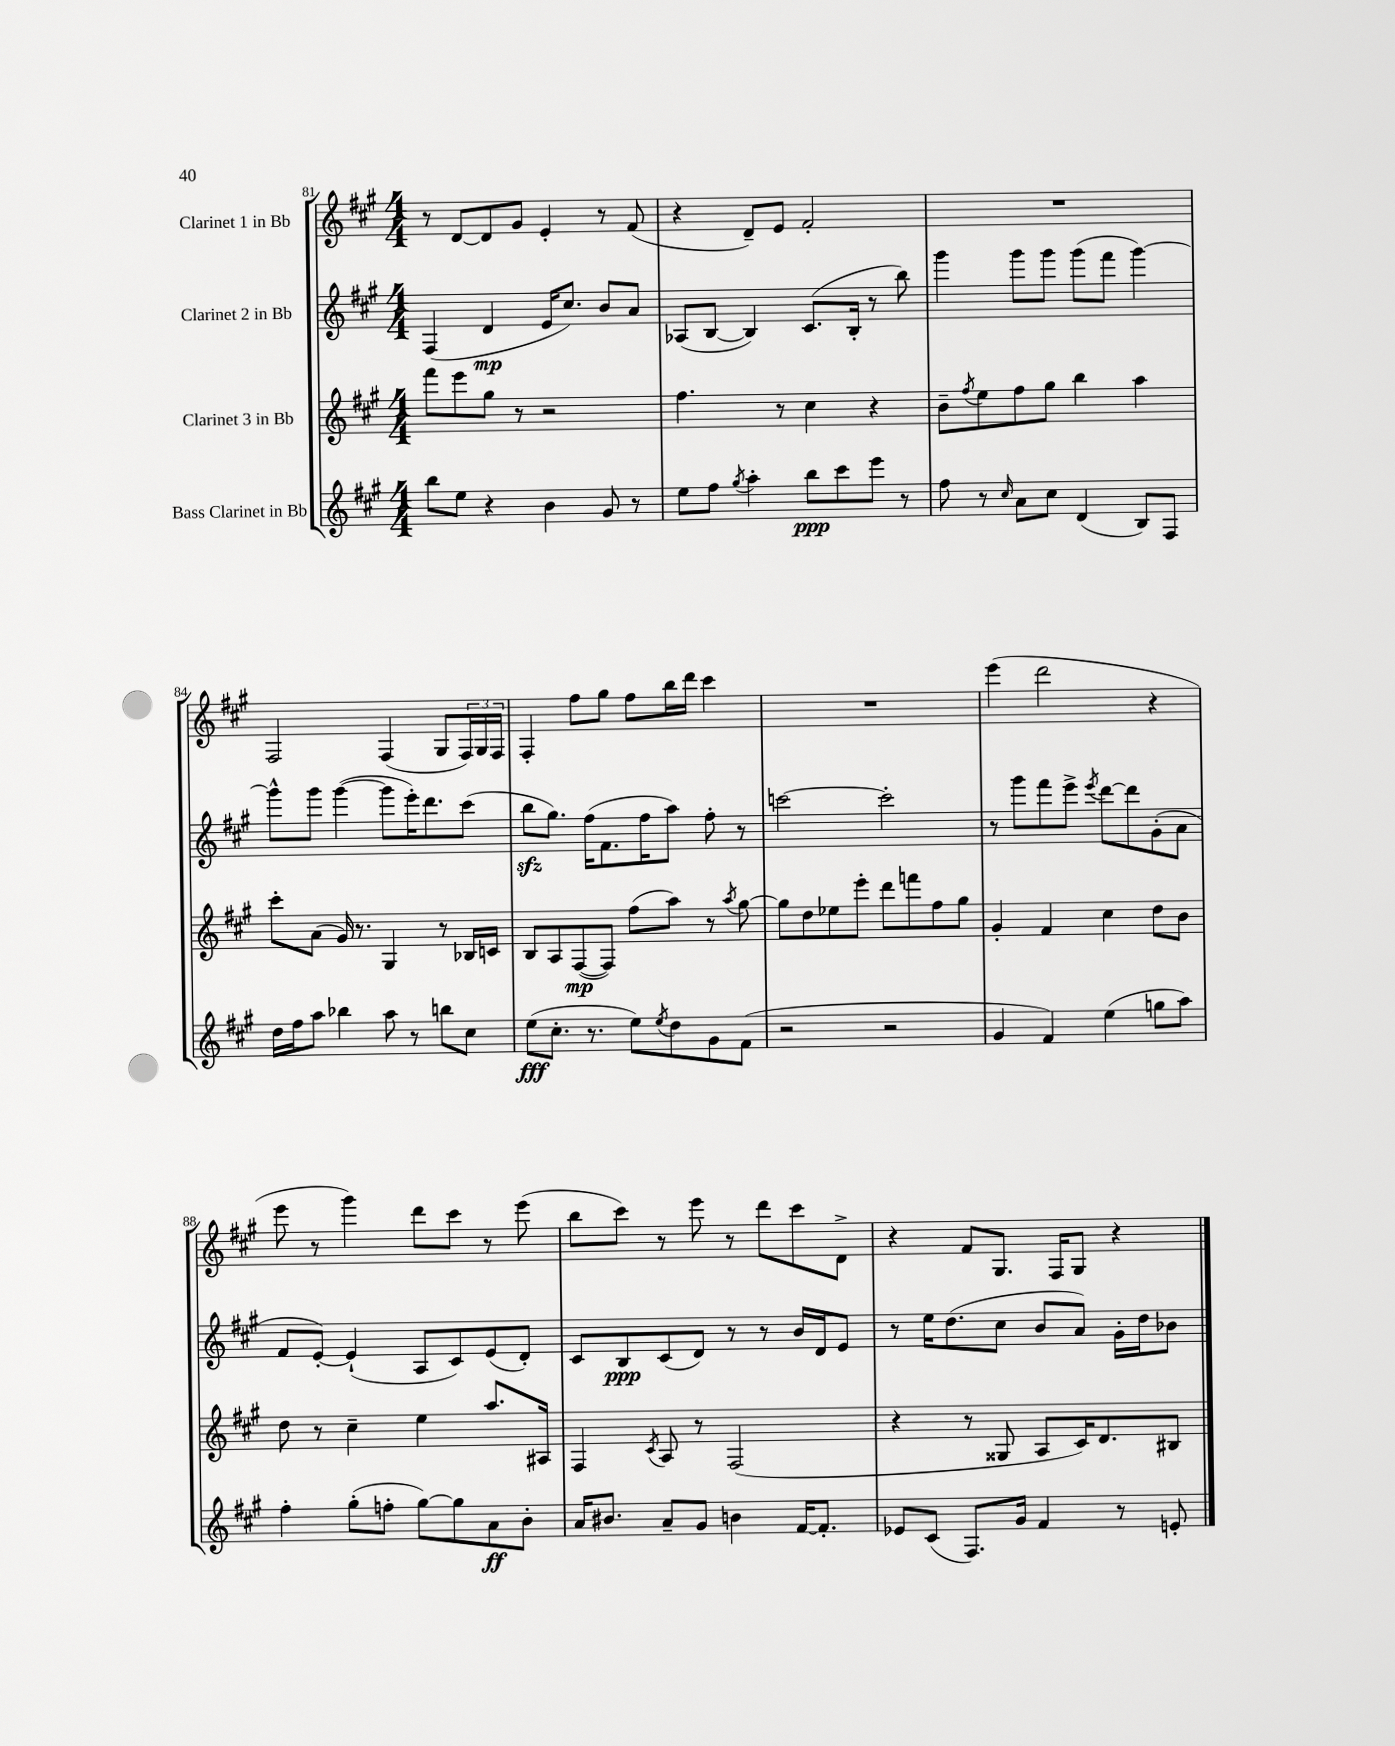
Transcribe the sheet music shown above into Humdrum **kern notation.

**kern	**kern	**kern	**kern
*staff4	*staff3	*staff2	*staff1
*clefG2	*clefG2	*clefG2	*clefG2
*k[f#c#g#]	*k[f#c#g#]	*k[f#c#g#]	*k[f#c#g#]
*M4/4	*M4/4	*M4/4	*M4/4
8bb	8fff#	(4F#	8r
8ee	8eee	.	[8d
4r	8gg#	4d	8d]
.	8r	.	8g#
4b	2r	16e	4e'
.	.	8.cc#)	.
8g#	.	8b	8r
8r	.	8a	(8f#
=	=	=	=
8ee	4.ff#	(8A-	4r
8ff#	.	[8B	.
8qgg#	.	.	.
4aa'	.	4B])	8d~)
.	8r	.	8e
8bb	4cc#	(8.c#	2f#'
8ccc#	.	.	.
.	.	16B'	.
8eee	4r	8r	.
8r	.	8bb)	.
=	=	=	=
8ff#	8b~	4ggg#	1r
.	8qff#	.	.
8r	8ee	.	.
16qqcc#	.	.	.
8a	8ff#	8ggg#	.
8cc#	8gg#	8ggg#	.
(4d	4bb	(8ggg#	.
.	.	8fff#	.
8B)	4aa	[4ggg#)	.
8F#	.	.	.
=	=	=	=
16dd	8ccc#'	8ggg#^^]	2F#
16ff#	.	.	.
8aa	(8a	8ggg#	.
4bb-	16g#)	([4ggg#	.
.	8.r	.	.
8aa	4G#	8ggg#]	(4F#
8r	.	16eee')	.
.	.	8.ddd	.
8bb	8r	.	8G#
8cc#	16B-	(8ccc#	24F#)
.	.	.	24G#
.	16c	.	.
.	.	.	24F#
=	=	=	=
(8ee	8B	8bb	4F#'
8.cc#'	8A	8.gg#)	.
.	([8F#	.	8ff#
8.r	.	(16ff#	.
.	8F#])	8.f#	8gg#
8ee)	(8ff#	.	8ff#
.	.	16ff#	.
8qee	.	.	.
8dd	8aa)	8aa)	16bb
.	.	.	16ddd
8g#	8r	8ff#'	4ccc#
.	8qaa	.	.
(8f#	[8gg#	8r	.
=	=	=	=
2r	8gg#]	[2ccc	1r
.	8dd	.	.
.	8ee-	.	.
.	8eee'	.	.
2r	8ddd	2ccc']	.
.	8fff	.	.
.	8ff#	.	.
.	8gg#	.	.
=	=	=	=
4g#	4g#'	8r	(4eee
.	.	8ggg#	.
4f#)	4f#	8fff#	2ddd
.	.	8eee^	.
.	.	8qeee	.
(4ee	4cc#	[8ddd	.
.	.	8ddd]	.
8gg	8dd	(8g#'	4r
8aa)	8b	8a	.
=	=	=	=
4ff#'	8dd	8f#	8eee
.	8r	[8e')	8r
(8gg#'	4cc#~	(4e`]	4ggg#)
8ff'	.	.	.
[8gg#)	4ee	8A	8ddd
8gg#]	.	8c#)	8ccc#
8a	8.aa	(8e	8r
8b'	.	8d')	(8eee
.	16A#	.	.
=	=	=	=
16a	4F#	8c#	8bb
8.b#	.	.	.
.	.	8B	8ccc#)
.	8qc#	.	.
8a~	8A	(8c#	8r
8g#	8r	8d)	8eee
4b	(2F#	8r	8r
.	.	8r	8ddd
[16f#	.	16b	8ccc#
8.f#']	.	16d	.
.	.	8e	8d^
=	=	=	=
8e-	4r	8r	4r
(8c#	.	16ee	.
.	.	(8.dd	.
8.F#)	8r	.	8f#
.	8G##	8cc#	8.G#
16g#	.	.	.
4f#	8A	8b	.
.	.	.	16F#
.	16c#)	8a)	8G#
.	8.d	.	.
8r	.	16g#'	4r
.	.	16dd	.
8e'	8B#	8b-	.
==	==	==	==
*-	*-	*-	*-
